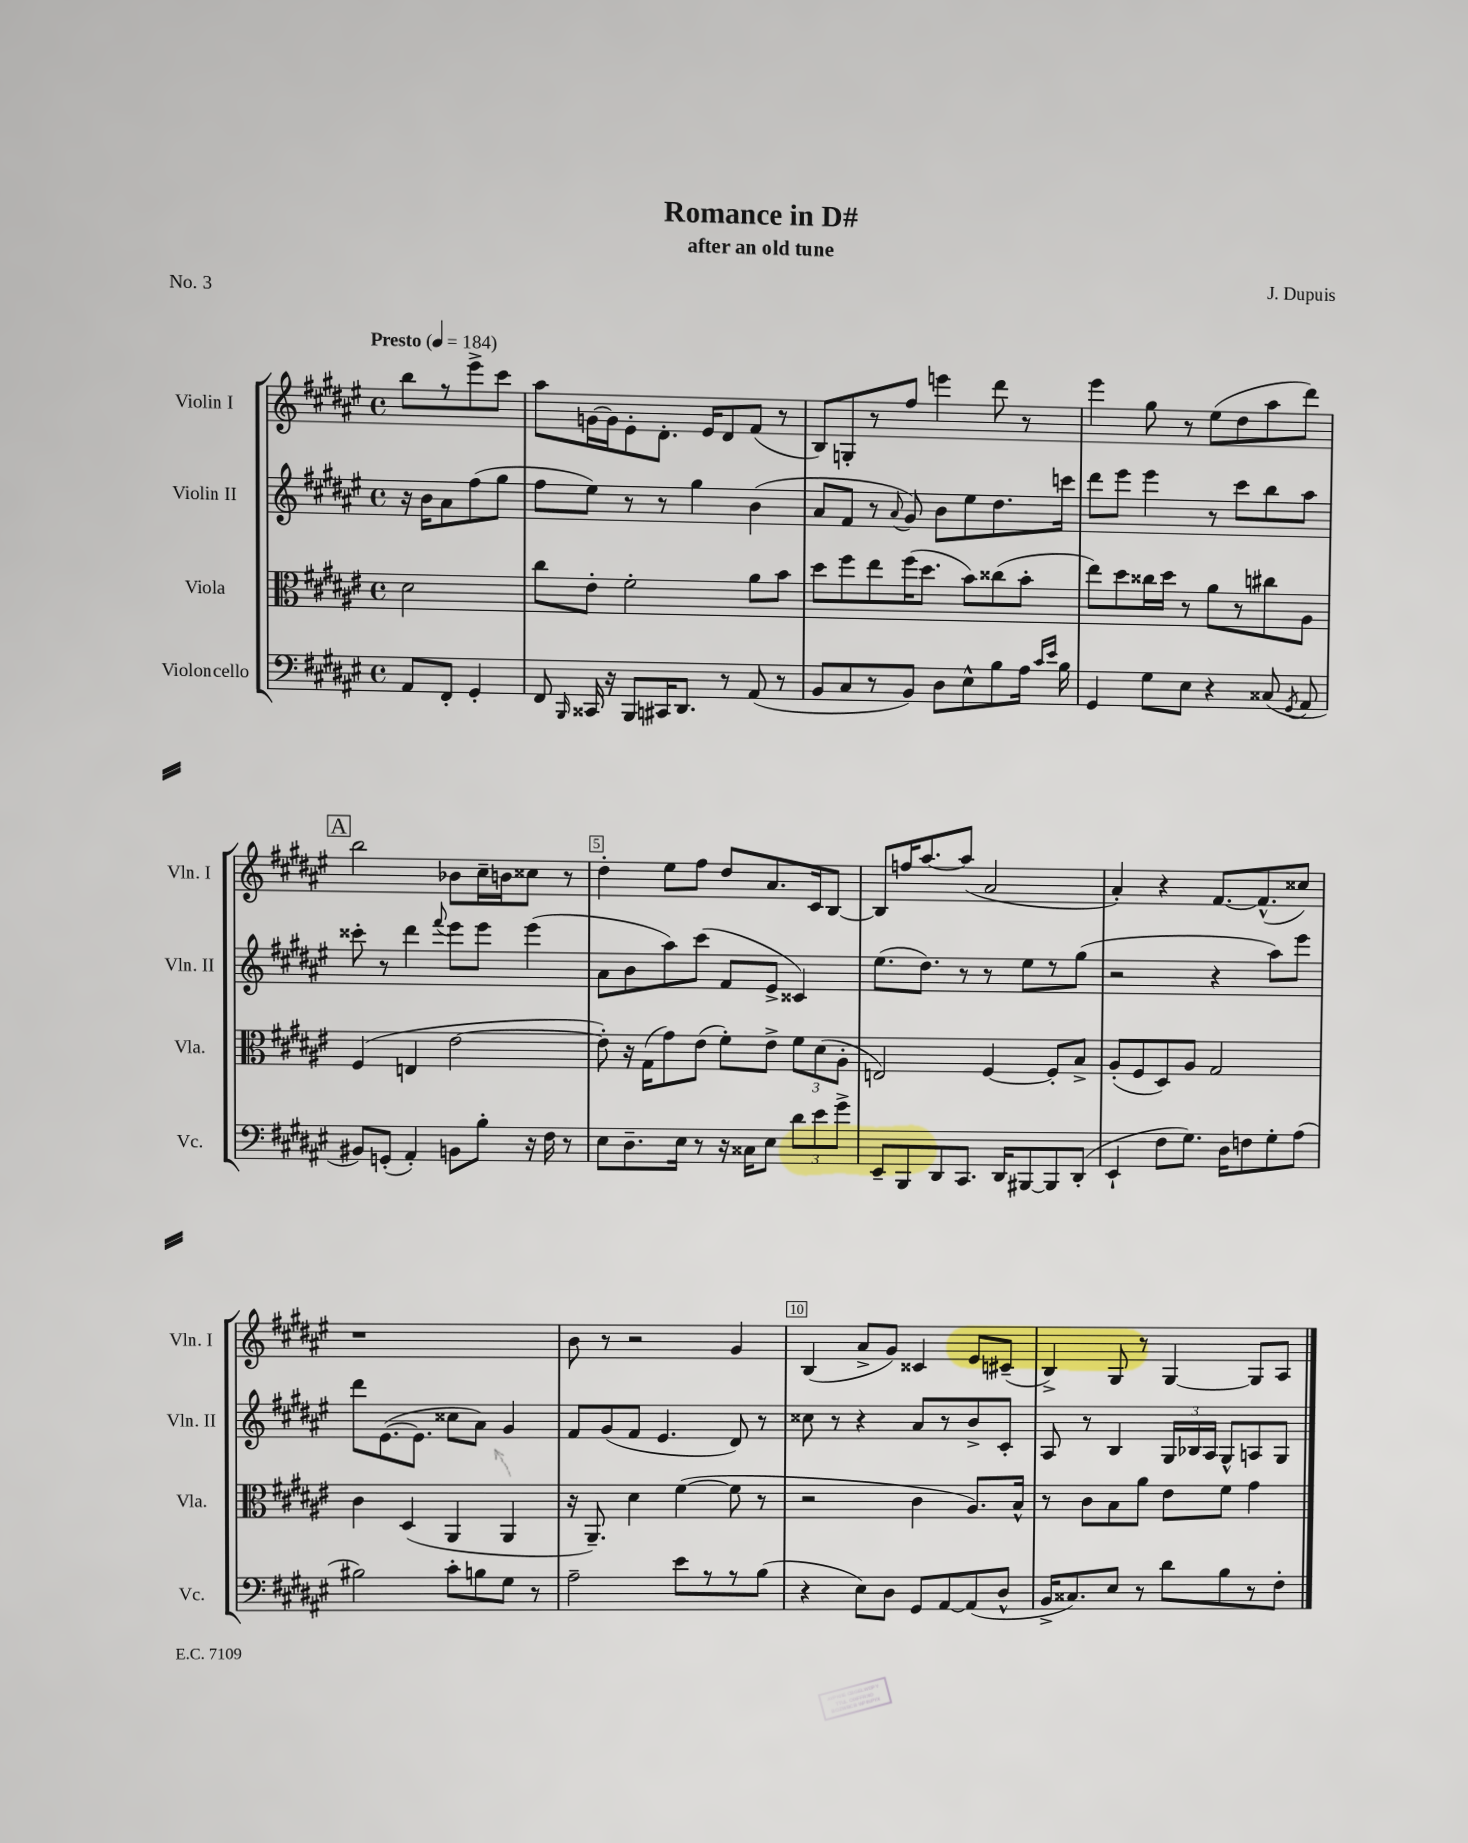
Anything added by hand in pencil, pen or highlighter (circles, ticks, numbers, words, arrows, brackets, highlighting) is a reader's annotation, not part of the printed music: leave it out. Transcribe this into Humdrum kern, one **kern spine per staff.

**kern	**kern	**kern	**kern
*part4	*part3	*part2	*part1
*staff4	*staff3	*staff2	*staff1
*I"Violoncello	*I"Viola	*I"Violin II	*I"Violin I
*I'Vc.	*I'Vla.	*I'Vln. II	*I'Vln. I
*clefF4	*clefC3	*clefG2	*clefG2
*k[f#c#g#d#a#e#]	*k[f#c#g#d#a#e#]	*k[f#c#g#d#a#e#]	*k[f#c#g#d#a#e#]
*M4/4	*M4/4	*M4/4	*M4/4
*met(c)	*met(c)	*met(c)	*met(c)
*MM184	*MM184	*MM184	*MM184
=	=	=	=
!	!	!	!LO:TX:a:B:t=Presto
8AA#/L	2d#\	16r	8bb\L
.	.	16b\KL	.
8FF#'/J	.	8a#\	8r
4GG#'/	.	(8ff#\	8eee#^\
.	.	8gg#\J	8ccc#\J
=1	=1	=1	=1
8FF#/	8cc#\L	8ff#\L	8aa#\L
16qqBBB/	.	.	.
16CC##X/	8e#'\J	8ee#\J)	[16gn\L
16r	.	.	16g\J]
8BBB/L	2f#'\	8r	8e#'\
16CC#X/K	.	8r	8.d#'\J
8.DD#/J	.	.	.
.	.	4gg#\	.
.	.	.	16e#/KL
8r	.	.	8d#/
(8AA#/	8a#\L	(4b\	(8f#/J
8r	8b\J	.	8r
=2	=2	=2	=2
8BB/L	8dd#\L	8a#/L	8B/L)
8C#/	8ff#\	8f#/J	8Gn'/
8r	8ee#\	8r	8r
.	.	8qqa#/	.
8BB/J)	(16ff#\K	8g#/)	8ff#/J
.	8.dd#\J	.	.
8D#\L	.	8b\L	4eeen\
8E#^^\	8b\L)	8ee#\	.
8B\	(8cc##X\	8.dd#\	8ddd#\
16A#\Jk	8b'\J	.	8r
16qqc#/LL	.	.	.
16qqe#/JJ	.	.	.
16B\	.	16cccn\Jk	.
=3	=3	=3	=3
4GG#/	8ee#\L)	8ddd#\L	4eee#\
.	8dd#\	8eee#\J	.
8G#\L	16cc##X\L	4eee#\	8gg#\
.	16dd#\JJ	.	.
8E#\J	8r	.	8r
4r	8a#\L	8r	(8ee#\L
.	8r	8ccc#\L	8dd#\
(8C##X/	8cc#X\	8bb\	8aa#\
8qGG#/	.	.	.
8AA#/	8A#\J	8aa#\J	8ddd#\J)
!!LO:LB:g=z
!!LO:REH:place=s1:t=A
=4	=4	=4	=4
8BB#X/L)	(4F#/	8ccc##X'\	2bb\
(8GGn'/J	.	8r	.
4AA#'/)	4En/	4ddd#\	.
.	.	8qqfff#/	.
8BBn\L	[2e#\	8eee#\L	8b-X\L
8B'\J	.	8eee#\J	16cc#~\L
.	.	.	16bn\J
16r	.	(4eee#\	8cc##X\J
16F#\	.	.	.
8r	.	.	8r
=5	=5	=5	=5
8E#\L	8e#'\])	8a#\L	4dd#'\
8.D#~\	16r	8b\	.
.	(16G#\KL	.	.
.	8g#\)	8aa#\)	8ee#\L
16E#\Jk	.	.	.
8r	(8e#\J	(8ccc#\J	8ff#\J
16r	8f#'\L)	8f#/L	8dd#/L
16C##X\KL	.	.	.
8E#\J	8e#^\J	8e#^/J	8.a#/
12d#\L	12f#\L	4c##X/)	.
.	.	.	16c#/k
12e#\	(12d#\	.	.
.	.	.	[8B/J
12g#^\J	12A#'\J	.	.
=6	=6	=6	=6
8EE#~/L	2En/)	(8.ee#\L	8B/L]
8BBB/	.	.	16ffn/K
.	.	8.dd#\J)	[8.aa#/
8DD#/	.	.	.
8.CC#/J	.	8r	(8aa#/J]
.	[4F#/	8r	2a#/
16DD#/KL	.	.	.
[8BBB#X/	.	8ee#\L	.
8BBB#/]	8F#'/L]	8r	.
(8DD#'/J	8B^/J	(8gg#\J	.
=7	=7	=7	=7
4EE#`/	(8A#'/L	2r	4a#'/)
.	8F#/	.	.
8F#\L	8D#/)	.	4r
8.G#\J)	8A#/J	.	.
.	2G#/	4r	[8.f#/L
16D#\KL	.	.	.
8Fn\	.	.	.
.	.	.	(8.f#^^/]
8G#'\	.	8aa#\L)	.
(8A#\J	.	8eee#\J	8cc##X/J)
!!LO:LB:g=z
=8	=8	=8	=8
2B#X\)	4c#\	8ddd#\L	1r
.	.	([8.e#\	.
.	(4D#/	.	.
.	.	8.e#\J]	.
8c#'\L	4AA#/	8cc##X\L	.
8Bn\	.	8a#\J)	.
8G#\J	4AA#/	4g#/	.
8r	.	.	.
=9	=9	=9	=9
2A#~\	16r	8f#/L	8b\
.	8.AA#~/)	.	.
.	.	(8g#/	8r
.	4d#\	8f#/J	2r
.	.	4.e#/	.
8e#\L	([4f#\	.	.
8r	.	.	.
8r	8f#\]	8d#/)	4g#/
(8B\J	8r	8r	.
=10	=10	=10	=10
4r	2r	8cc##X\	(4B/
.	.	8r	.
8E#\L)	.	4r	8a#^/L
8D#\J	.	.	8g#/J)
8GG#/L	4c#\	8a#/L	4c##X/
[8AA#/	.	8r	.
(8AA#/]	8.A#/L)	8b^/	8e#/L
8D#^^/J	.	8c#'/J	(8c#X~/J
.	16B^^/Jk	.	.
=11	=11	=11	=11
16BB^/KL	8r	8A#/	4B^/)
8.C##X/)	.	.	.
.	8c#\L	8r	.
8E#/J	8B\	4B/	8G#/
8r	8a#\J	.	8r
8d#\L	8e#\L	24G#/LL	[4G#/
.	.	24B-X/	.
.	.	24A#/JJ	.
8B\	8f#\J	8G#^^/L	.
8r	4g#\	8An/	8G#/L]
8F#'\J	.	8G#/J	8A#/J
==	==	==	==
*-	*-	*-	*-
